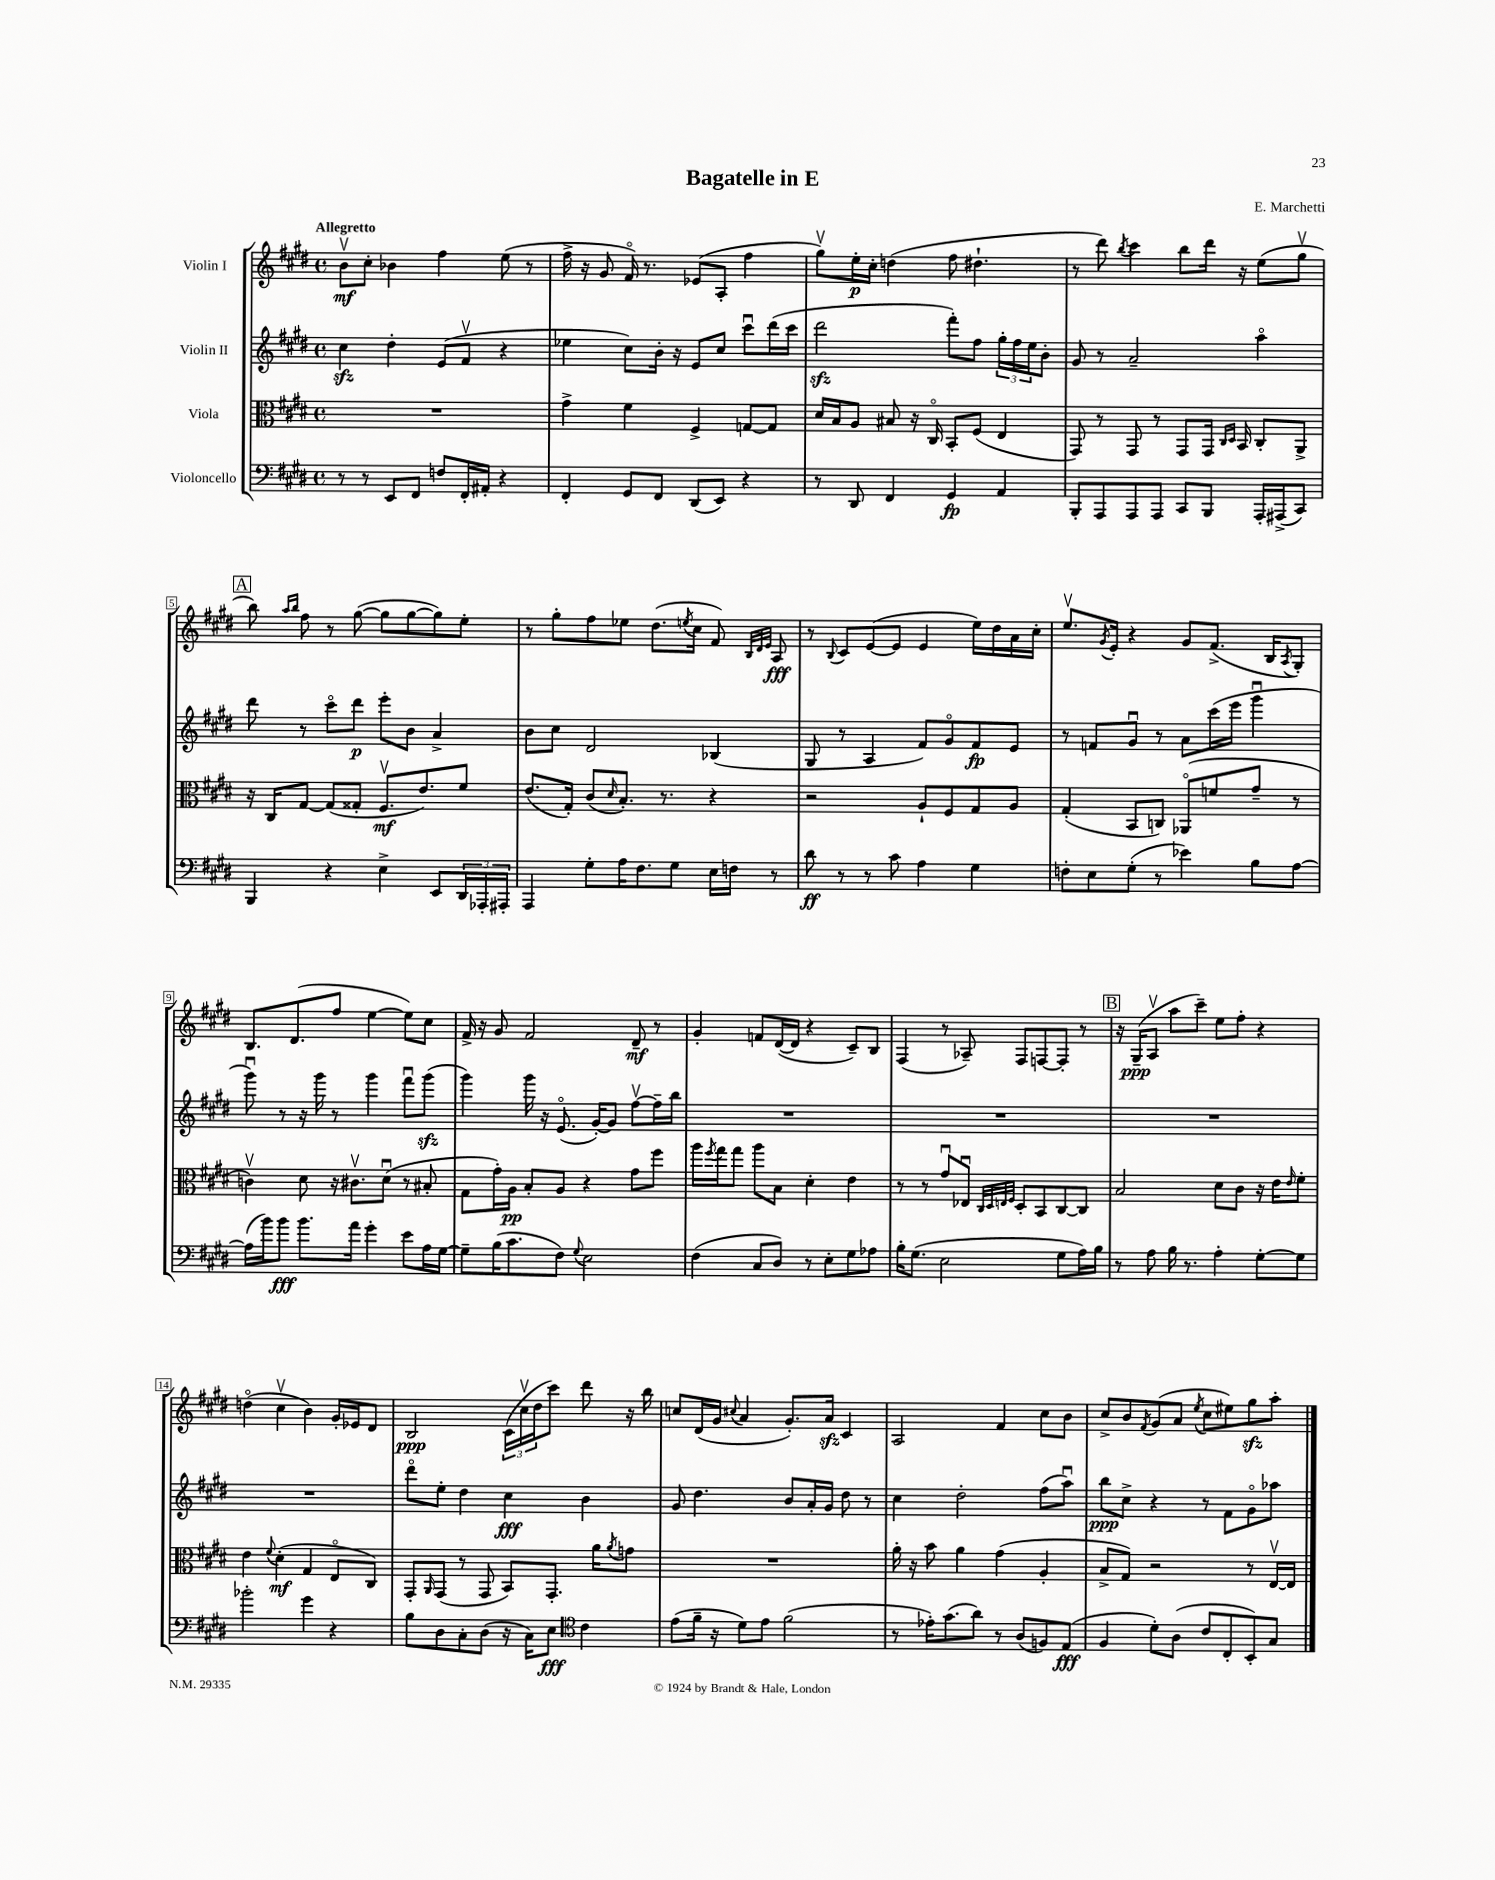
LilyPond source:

\header { title = "Bagatelle in E" composer = "E. Marchetti" }
<<
\new StaffGroup <<
\new Staff = "s0" \with { instrumentName = "Violin I" } {
    \clef treble \key e \major \defaultTimeSignature \time 4/4 \tempo "Allegretto"
    b'8\upbow\mf cis''8-. bes'4 fis''4 e''8( r8 |
    fis''16-> r16 gis'8 fis'16\flageolet) r8. ees'8( a8-. fis''4 |
    gis''8\upbow) e''16-.\p cis''16-. d''4( fis''8 dis''4.-! |
    r8 dis'''8) \acciaccatura { b''8 } cis'''4 b''8 dis'''16 r16 e''8( gis''8\upbow |
    \mark \markup { \box "A" } b''8) \grace { a''16 b''16 } fis''8 r8 gis''8~( gis''8 gis''8~ gis''8) e''8-. |
    r8 gis''8-. fis''8 ees''8 dis''8.( \acciaccatura { e''8 } cis''16 fis'8) \grace { b32 dis'32 e'32 } a8\fff |
    r8 \appoggiatura { b8 } cis'8 e'8~( e'8 e'4 e''16) dis''16 a'16 cis''16-. |
    e''8.\upbow \acciaccatura { gis'8 } e'16-. r4 gis'8 fis'8.->( b16 \acciaccatura { a8 } gis8-.) |
    b8. dis'8.( fis''8 e''4~ e''8) cis''8 |
    fis'16-> r16 gis'8 fis'2 dis'8--\mf r8 |
    gis'4-. f'8 dis'16~( dis'16 r4 cis'8--) b8 |
    fis4( r8 aes8--) fis8 f8~ f8-. r8 |
    \mark \markup { \box "B" } r16 gis16--\ppp( a8\upbow a''8 cis'''8--) e''8 fis''8-. r4 |
    d''4\flageolet( cis''4\upbow b'4) gis'16-. ees'16 dis'8 |
    b2\ppp \tuplet 3/2 { cis'16( cis''16\upbow dis''16 } cis'''8) dis'''8 r16 b''16 |
    c''8 dis'16( gis'16 \appoggiatura { cis''8 } a'4 gis'8.-.) a'16\sfz cis'4 |
    a2 fis'4 cis''8 b'8 |
    cis''8-> b'8 \acciaccatura { fis'8 } gis'8( a'8 \acciaccatura { e''8 } cis''8 eis''8) gis''8\sfz a''8-. \bar "|." |
}
\new Staff = "s1" \with { instrumentName = "Violin II" } {
    \clef treble \key e \major \defaultTimeSignature \time 4/4
    cis''4\sfz dis''4-. e'8( fis'8\upbow r4 |
    ees''4 cis''8) b'16-. r16 e'8 cis''8 cis'''8\downbow dis'''16( cis'''16 |
    dis'''2\sfz fis'''8-.) fis''8 \tuplet 3/2 { gis''16-. fis''16 e''16 } b'8-. |
    gis'8 r8 a'2-- a''4\flageolet |
    \mark \markup { \box "A" } dis'''8 r8 cis'''8\flageolet dis'''8\p e'''8-. b'8 a'4-> |
    b'8 cis''8 dis'2 bes4( |
    gis8 r8 a4 fis'8) gis'8\flageolet fis'8\fp e'8 |
    r8 f'8 gis'8\downbow r8 a'8 cis'''16( e'''16 gis'''4\downbow |
    gis'''8\downbow) r8 r16 gis'''16 r8 gis'''4 fis'''8\downbow gis'''8\sfz( |
    gis'''4) gis'''16 r16 e'8.\flageolet( gis'16~-.) gis'8 fis''8~\upbow fis''16-- b''16 |
    R1 |
    R1 |
    \mark \markup { \box "B" } R1 |
    R1 |
    dis'''8\flageolet e''8-. dis''4 cis''4\fff b'4 |
    gis'8 dis''4. b'8 a'16-. gis'16 dis''8 r8 |
    cis''4 dis''2-. fis''8( a''8\downbow) |
    b''8\ppp cis''8-> r4 r8 fis'8 gis'8\flageolet aes''8 \bar "|." |
}
\new Staff = "s2" \with { instrumentName = "Viola" } {
    \clef alto \key e \major \defaultTimeSignature \time 4/4
    R1 |
    gis'4-> fis'4 fis4-> g8~ g8 |
    dis'16 b16 a8 bis8 r16 cis16\flageolet b,8-. fis8( e4 |
    gis,8) r8 gis,8 r8 gis,8 gis,16 \grace { cis16 dis16 } b,16 cis8-. a,8-> |
    \mark \markup { \box "A" } r16 cis16 gis8~ gis8( gisis8-. fis8.\upbow\mf e'8.) fis'8 |
    e'8.( gis16-.) cis'8( \grace { dis'16 } b8.-.) r8. r4 |
    r2 a8-! fis8 gis8 a8 |
    gis4-.( b,8 c8) aes,8\flageolet( f'8 gis'8-- r8 |
    c'4\upbow) dis'8 r16 cis'8.\upbow dis'8\downbow( r8 bis8-. |
    gis8 gis'16-.) a16\pp b8-. a8 r4 gis'8 fis''8 |
    a''16 \acciaccatura { fis''8 } gis''16 gis''8 a''8 b8 dis'4-. e'4 |
    r8 r8 gis'8\downbow ees8\downbow \grace { cis32 dis32 e32 fis32 } dis8-. b,8 cis8~ cis8 |
    \mark \markup { \box "B" } b2 dis'8 cis'8 r16 e'16 \grace { e'16 } fis'8-. |
    e'4 \appoggiatura { fis'8 } dis'4-.\mf( gis4 e8\flageolet cis8) |
    gis,8-. \grace { a,16 } gis,8( r8 gis,8 b,8) gis,8.-. a'16 \acciaccatura { a'8 } g'8 |
    R1 |
    a'16-. r16 b'8 a'4 gis'4( a4-. |
    b8-> gis8) r2 r8 e16~\upbow e16 \bar "|." |
}
\new Staff = "s3" \with { instrumentName = "Violoncello" } {
    \clef bass \key e \major \defaultTimeSignature \time 4/4
    r8 r8 e,8 fis,8 f8 fis,16-. ais,16-. r4 |
    fis,4-. gis,8 fis,8 dis,8( e,8) r4 |
    r8 dis,8 fis,4 gis,4\fp a,4 |
    b,,8-. a,,8 a,,8 a,,8 cis,8 b,,8 a,,16-. ais,,16->( cis,8) |
    \mark \markup { \box "A" } b,,4 r4 e4-> e,8 \tuplet 3/2 { dis,16 aes,,16-. ais,,16-. } |
    a,,4 gis8-. a16 fis8. gis8 e16 f16 r8 |
    dis'8\ff r8 r8 cis'8 a4 gis4 |
    f8-. e8 gis8-.( r8 ees'4) b8 a8~ |
    a16( b'16) b'8\fff b'8. a'16 gis'4-. e'8 a16 gis16~ |
    gis8-- b16( cis'8. fis8) \appoggiatura { gis8 } e2 |
    fis4( cis8 dis8) r8 e8-. gis8 aes8 |
    b16-. gis8.( e2 gis8 a16) b16 |
    \mark \markup { \box "B" } r8 a8 b16 r8. a4-. gis8~-. gis8 |
    bes'2-. gis'4 r4 |
    b8 dis8 cis8-. dis8( r16 cis16) e8\fff \clef tenor cis'4 |
    e'8( fis'16-- r16 dis'8) e'8 fis'2( |
    r8 ees'16-.) gis'8.( a'8) r8 a8( f8) e8\fff( |
    fis4 dis'8-.) a8( cis'8 cis8-. b,8-.) gis8 \bar "|." |
}
>>
>>
\layout { \context { \Score \override BarNumber.stencil = #(make-stencil-boxer 0.1 0.3 ly:text-interface::print) } }
